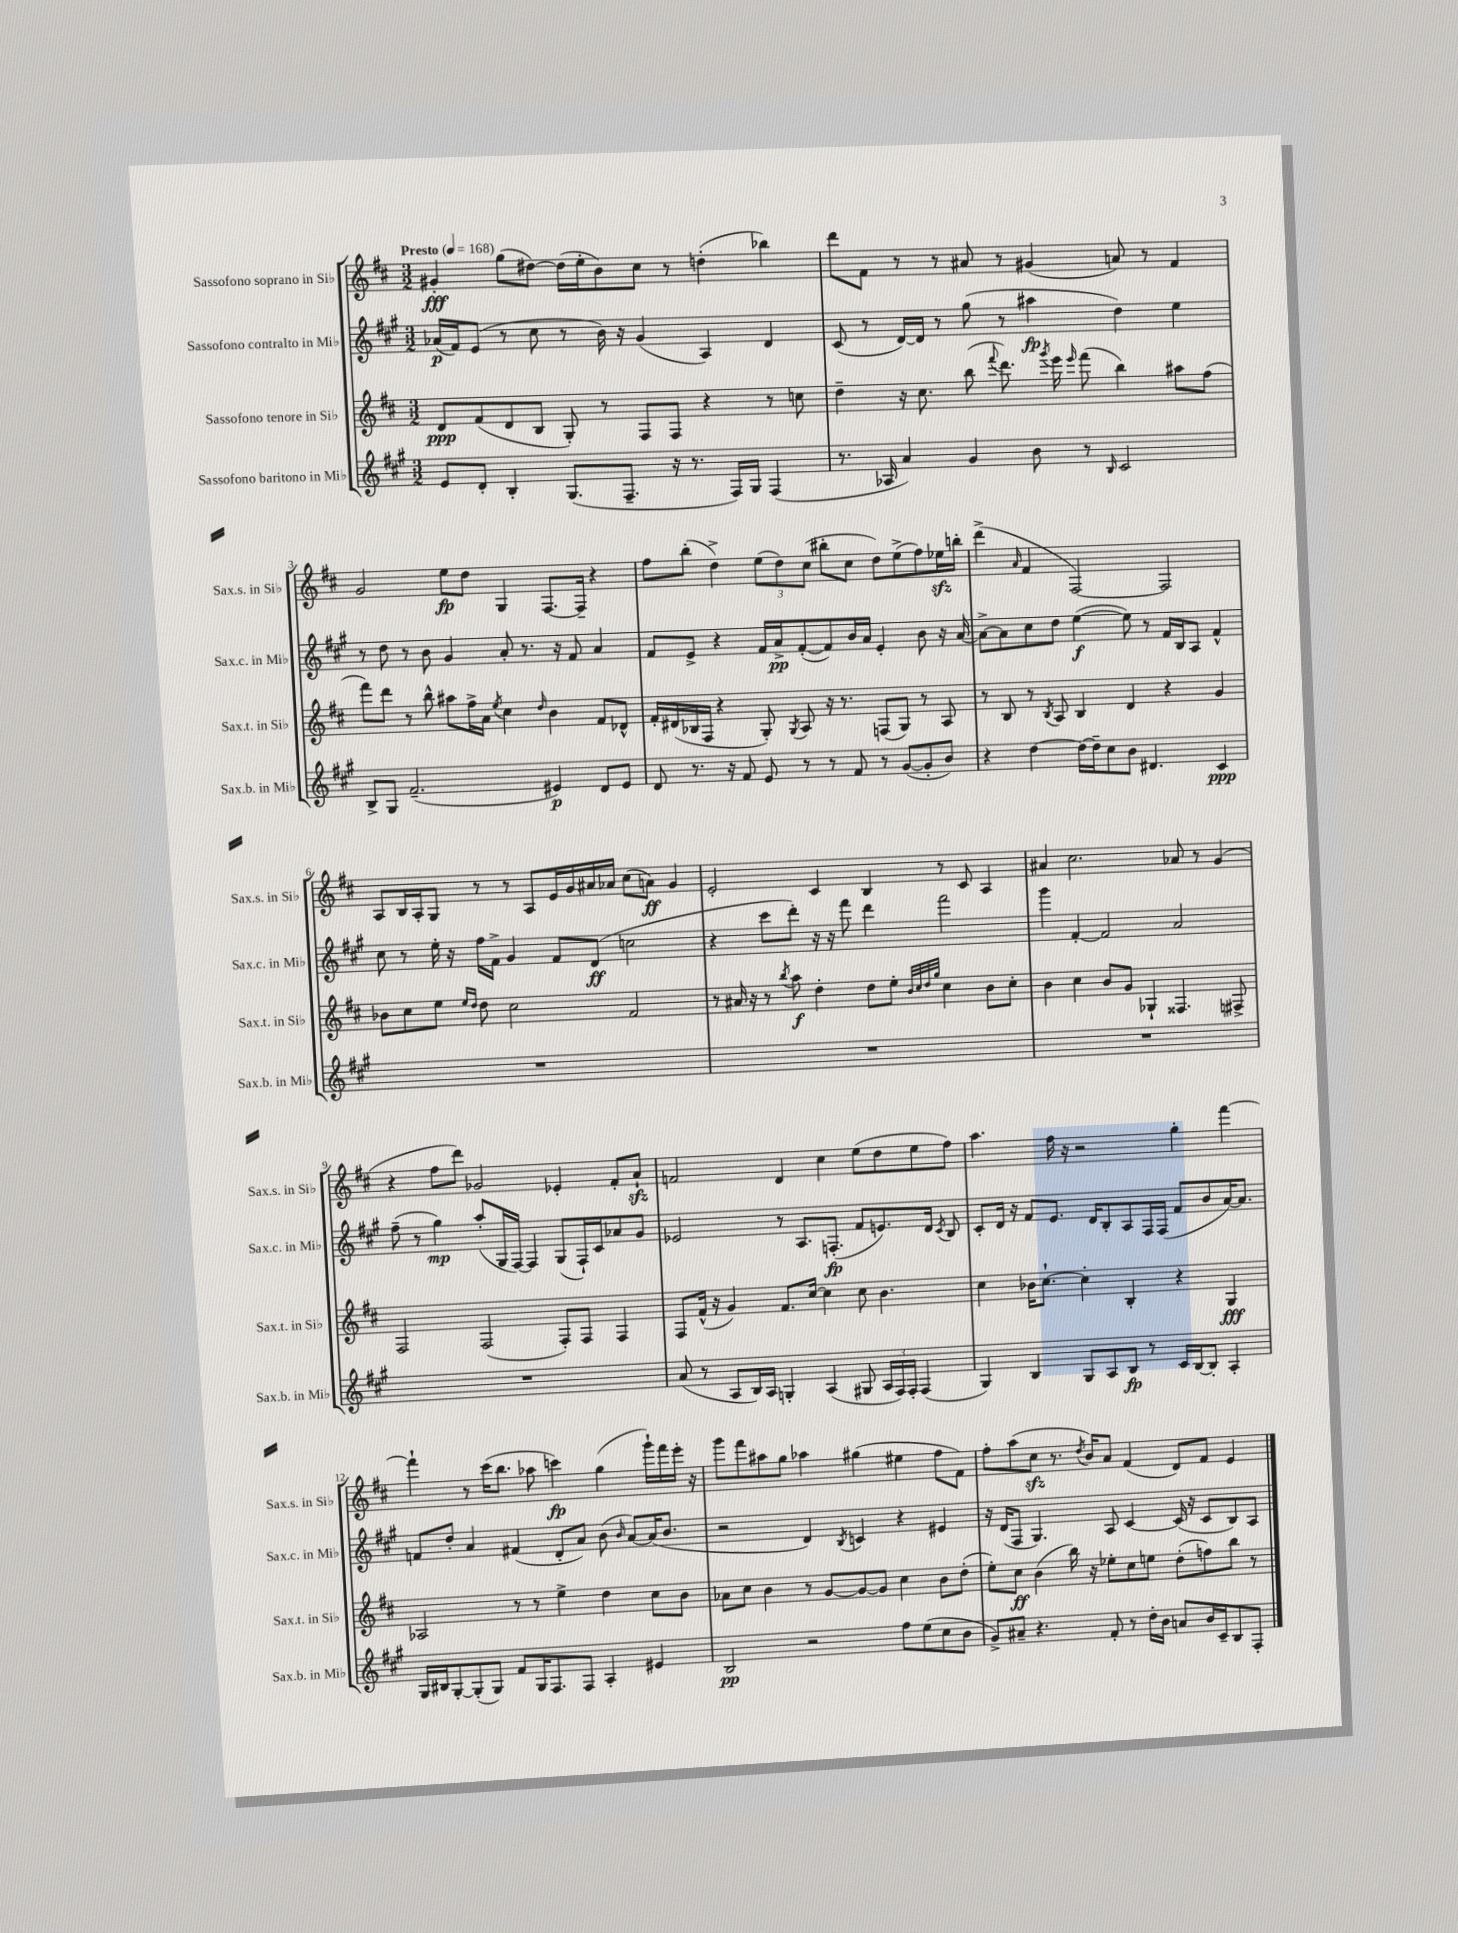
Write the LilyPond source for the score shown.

<<
\new StaffGroup <<
\new Staff = "s0" \with { instrumentName = "Sassofono soprano in Sib" shortInstrumentName = "Sax.s. in Sib" } {
    \clef treble \key d \major \numericTimeSignature \time 3/2 \tempo "Presto" 4 = 168
    \autoBeamOff gis'4-.\fff g''8[( dis''8]~) dis''16[( e''16-. b'8) cis''8] r8 d''4-.( bes''4) |
    d'''8[ fis'8] r8 r8 ais'8 r8 gis'4( a'8) r8 fis'4 |
    g'2 e''8[\fp d''8] g4 fis8.[~ fis16]-- r4 |
    fis''8[ b''8]-.( d''4->) \tuplet 3/2 { e''8[( d''8) cis''8]( } bis''8[-. cis''8] d''8[) e''8->( fis''8) ees''16\sfz b''16]-. |
    d'''4->( \grace { a'16 } fis'4 fis2~) fis2 |
    a8[ b16 a16-. g8] r8 r8 a8[ e'16 g'16 ais'16 aes'16] cis''8[( a'8]\ff) g'4 |
    e'2-. cis'4 b4 r8 cis'8 a4 |
    ais'4 cis''2. aes'8 r8 g'4( |
    r4 fis''8[ d'''8]) ges'2 ees'4-. fis'8[-. a'8]-!\sfz |
    f'2 d'4 cis''4 e''8[( d''8 e''8 fis''8]) |
    a''4. fis''16 r16 r2 g''4-. fis'''4~ |
    fis'''4-! r8 cis'''16[( b''8.] aes''8 c'''4\fp) g''4( g'''16[-!) fis'''16 e'''16]-. r16 |
    g'''8[ fis'''8 ais''8 g''8] aes''4 gis''4( eis''4 fis''8[ fis'8]) |
    fis''8[-. a''8( cis''8]\sfz r8. \acciaccatura { d''8 } b'16[) a'8] fis'4( d'8[) fis'8] e'4 \bar "|." |
}
\new Staff = "s1" \with { instrumentName = "Sassofono contralto in Mib" shortInstrumentName = "Sax.c. in Mib" } {
    \clef treble \key a \major \numericTimeSignature \time 3/2
    \autoBeamOff aes'16[\p( fis'16) e'8]( r8 cis''8 r8 b'16) r16 gis'4( a4) d'4 |
    cis'8( r8 d'16[~) d'16] r8 gis''8( r8 ais''4\fp d''4) e''4 |
    r8 d''8 r8 b'8 gis'4 a'8-. r8. r16 fis'8 a'4 |
    fis'8[ e'8]-> r4 fis'16[ a'16->\pp fis'8~-.( fis'8) b'16 a'16] e'4-. b'8 r16 a'16~ |
    a'8[~-> a'8 cis''8 d''8] e''4~\f( e''8) r8 fis'16[ b16 a8] fis'4-^ |
    cis''8 r8 e''16-. r16 fis''16[ fis'16]-> gis'4 fis'8[ d'8]\ff( c''2 |
    r4 cis'''8[ d'''8]-.) r16 r16 fis'''8 d'''4 fis'''2 |
    gis'''4 fis'4~-. fis'2 a'2 |
    fis''8--( r8 gis''4\mp) a''8[-.( gis16 fis16]~) fis4 gis8[( fis16-!) cis'16 aes'8 gis'8] |
    ees'2 r8 a8.[ f8.]-.\fp( fis'8[ e'8.) d'16] \acciaccatura { cis'8 } b8 |
    cis'8[-. d'16] r16 fis'8[ e'8.] d'16[ b8-. a8 fis16 fis16]( fis'8[ b'8 a'16~) a'8.] |
    f'8[ d''8]-. a'4 fis'4( d'8[-. a'8]) b'8( \grace { b'16 } a'8[~) a'16( b'8.] |
    r2 d'4) \acciaccatura { b8 } c'4 r4 eis'4 |
    r16 d'16[( fis8] gis4.) a8 cis'4~ cis'16( r16 cis'8[ b8) a8] \bar "|." |
}
\new Staff = "s2" \with { instrumentName = "Sassofono tenore in Sib" shortInstrumentName = "Sax.t. in Sib" } {
    \clef treble \key d \major \numericTimeSignature \time 3/2
    \autoBeamOff d'8[\ppp fis'8( d'8 b8] g8-.) r8 fis8[ fis8] r4 r8 c''8 |
    d''4-- r16 cis''8. b''8( \appoggiatura { fis'''8 } d'''8.) \acciaccatura { g'''8 } e'''16 \grace { e'''16 } fis'''8( b''4) ais''8[ fis''8]( |
    fis'''8[) d'''8] r8 b''8-^ ais''8[ fis''16-> a'16] \acciaccatura { e''8 } cis''4 \grace { d''16 } b'4 fis'8[ des'8]-^ |
    fis'16[-. dis'16( bes16 fis16] r4 g8-.) \acciaccatura { g8 } a8 r16 r8. f8[( g8]) r8 a8 |
    r8 b8 r8 \acciaccatura { b8 } a8 b4 d'4 r4 g'4 |
    bes'8[ cis''8 e''8] \grace { e''16[ d''16] } d''8 cis''2 fis'2 |
    r8 ais'16 r16 r8 \acciaccatura { b''8 } a''8\f d''4-. d''8[ e''8]-. \grace { b'32[ cis''32 d''32 g''32] } cis''4 b'8[ cis''8]-. |
    b'4 cis''4 b'8[ g'8] ges4-! fisis4. fis8-> |
    fis2 fis2( fis8[-.) fis8] fis4 |
    fis8[ fis'16]-^( r16 g'4) fis'8.[ cis''16]~ cis''4 cis''8 b'4. |
    cis''4 bes'16[ cis''8.]~-! cis''4-. b4-. r4 g4\fff |
    aes2 r8 r8 e''4-> d''4 cis''8[ b'8] |
    aes'8[ cis''8] b'4 r8 g'8[~ g'8~ g'8] cis''4 b'8[ d''8]-.( |
    e''8[-.) cis''8]\ff b'4( b''16) r16 ees''8[-. cis''8 e''8] d''8[-.( f''8) b''8] r8 \bar "|." |
}
\new Staff = "s3" \with { instrumentName = "Sassofono baritono in Mib" shortInstrumentName = "Sax.b. in Mib" } {
    \clef treble \key a \major \numericTimeSignature \time 3/2
    \autoBeamOff e'8[ d'8]-. b4-. gis8.[( fis8.]-- r16 r8. fis16[) gis16] fis4( |
    r8. aes16 a'4) gis'4 b'8 r8 \grace { b16 } cis'2 |
    b8[-> gis8] fis'2.--( eis'4\p) d'8[ eis'8] |
    d'8 r8. r16 fis'8 e'8 r8 r8 fis'8 r8 gis'8[~( gis'8-. b'8]) |
    r4 d''4~ d''16[~ d''16-- cis''8 b'8] dis'4. cis'4\ppp |
    R1. |
    R1. |
    R1. |
    R1. |
    a'8( r8 a8[ b16) a16] g4-. a4( gis8 \tuplet 3/2 { a16[ fis16) fis16]-. } fis4( |
    gis4) b4 gis8[ a8 b8]\fp r8 cis'16[ b16~ b8]-. a4-. |
    gis16[ bis16 gis8~-. gis8-.( gis8]) fis'8[ gis16 fis8. fis8] a4-. eis'4 |
    b2\pp r2 fis''8[ e''8( cis''8 b'8] |
    gis'8[->) ais'8]-- r4. fis'8-. r8 d''16[-. b'16] a'8[ b'16 cis'16-- b8 fis8]-. \bar "|." |
}
>>
>>
